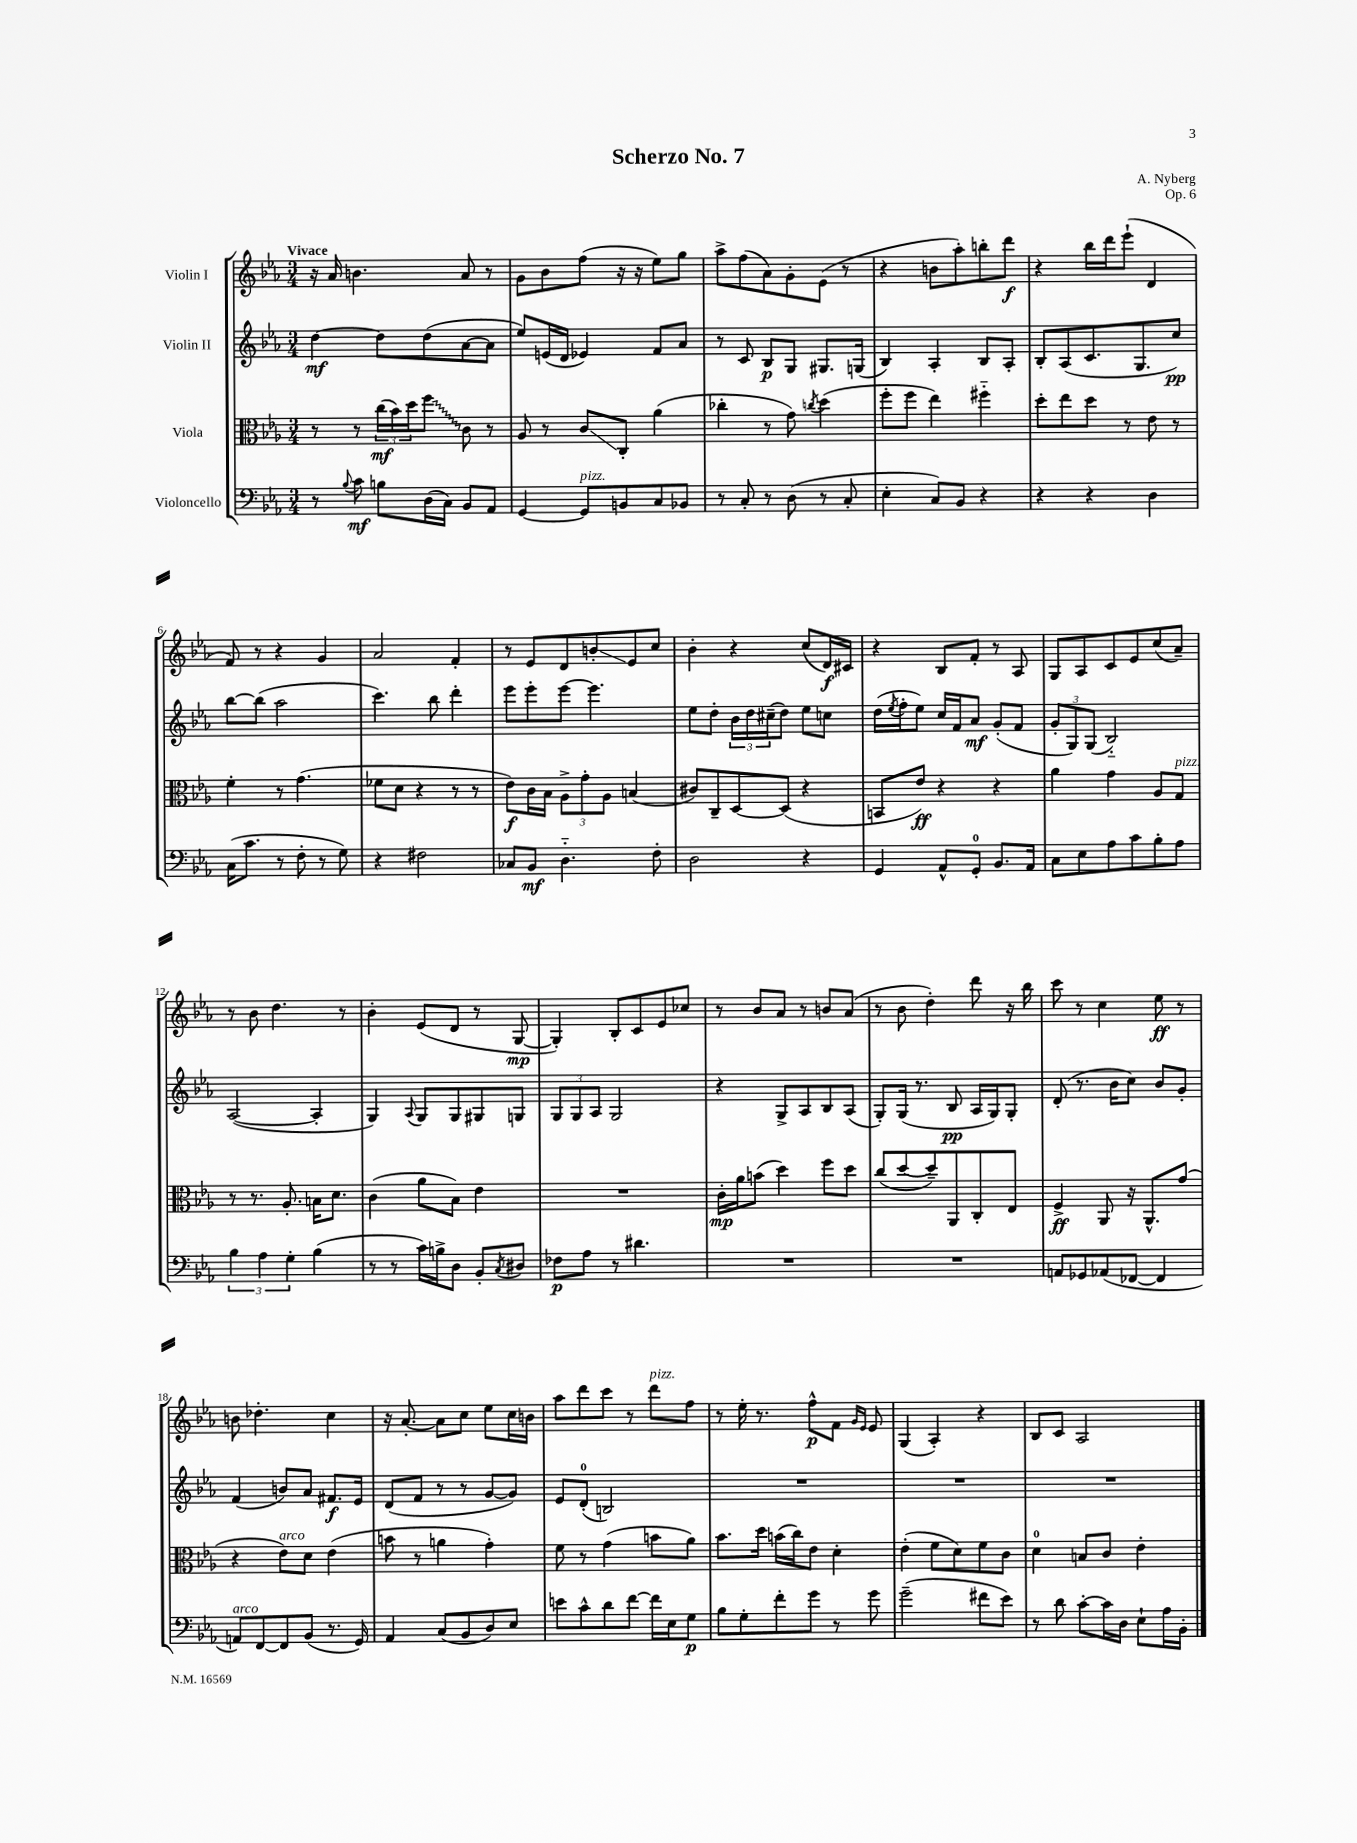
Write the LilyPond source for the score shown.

\header { title = "Scherzo No. 7" composer = "A. Nyberg" opus = "Op. 6" }
<<
\new StaffGroup <<
\new Staff = "s0" \with { instrumentName = "Violin I" } {
    \clef treble \key ees \major \numericTimeSignature \time 3/4 \tempo "Vivace"
    r16 aes'16 b'4. aes'8 r8 |
    g'8 bes'8 f''8( r16 r16 ees''8) g''8 |
    aes''8-> f''8( aes'8) g'8-. ees'8( r8 |
    r4 b'8 aes''8-.) b''8-. d'''8\f |
    r4 bes''16 d'''16 ees'''8-!( d'4 |
    f'8) r8 r4 g'4 |
    aes'2 f'4-. |
    r8 ees'8 d'8 b'8-.\glissando ees'8 c''8 |
    bes'4-. r4 c''8( d'16\f) cis'16 |
    r4 bes8 f'8-. r8 aes8 |
    g8 aes8 c'8 ees'8 c''8( aes'8--) |
    r8 bes'8 d''4. r8 |
    bes'4-. ees'8( d'8 r8 g8~\mp |
    g4-.) bes8-. c'8 ees'8 ces''8 |
    r8 bes'8 aes'8 r8 b'8 aes'8( |
    r8 bes'8 d''4-.) d'''8 r16 bes''16 |
    c'''8 r8 c''4 ees''8\ff r8 |
    b'8 des''4.-. c''4 |
    r16 aes'8.~-. aes'8 c''8 ees''8 c''16 b'16 |
    aes''8 d'''8 c'''8 r8 d'''8^\markup { \italic "pizz." } f''8 |
    r8 ees''16-. r8. f''8-^\p f'8 \grace { g'16 ees'16 } ees'8 |
    g4( aes4-.) r4 |
    bes8 c'8 aes2 \bar "|." |
}
\new Staff = "s1" \with { instrumentName = "Violin II" } {
    \clef treble \key ees \major \numericTimeSignature \time 3/4
    d''4~\mf d''8 d''8( aes'8~ aes'8 |
    ees''8) e'16( d'16 ees'4) f'8 aes'8 |
    r8 c'8 bes8\p g8 gis8. g16( |
    bes4) aes4-. bes8 aes8-. |
    bes8-. aes8( c'8. g8. c''8\pp) |
    bes''8~ bes''8( aes''2 |
    c'''4.) bes''8 d'''4-. |
    ees'''8 ees'''8-. ees'''8~ ees'''4. |
    ees''8 d''8-. \tuplet 3/2 { bes'16 d''16 cis''16--( } d''8) ees''8 c''8 |
    d''16( \acciaccatura { ees''8 } f''16-. ees''8) c''16 f'16 aes'8\mf g'8-.( f'8 |
    \tuplet 3/2 { g'8-. g8) g8( } bes2-_) |
    aes2~( aes4-. |
    g4) \appoggiatura { aes8 } g8 g8 gis8 g8 |
    \tuplet 3/2 { g8 g8 aes8 } g2 |
    r4 g8-> aes8 bes8 aes8( |
    g8-.) g16( r8. bes8\pp aes16 g16) g8-. |
    d'8-.( r8. bes'16 c''8) bes'8 g'8-. |
    f'4( b'8) aes'8 fis'8.\f ees'16 |
    d'8( f'8 r8 r8 g'8~ g'8) |
    ees'8 d'8-0-.( b2) |
    R2. |
    R2. |
    R2. \bar "|." |
}
\new Staff = "s2" \with { instrumentName = "Viola" } {
    \clef alto \key ees \major \numericTimeSignature \time 3/4
    r8 r8 \tuplet 3/2 { c''16\mf( bes'16) d''16 } \once \override Glissando.style = #'zigzag f''8\glissando c'8 r8 |
    aes8 r8 c'8\glissando c8-. aes'4( |
    ces''4-. r8 g'8) \acciaccatura { c''8 } d''4( |
    f''8-. f''8 ees''4) fis''4-_ |
    d''8-. ees''8 d''8 r8 ees'8 r8 |
    f'4-. r8 g'4.( |
    fes'8 d'8 r4 r8 r8 |
    ees'8\f) c'16 bes16 \tuplet 3/2 { aes8-> g'8-. aes8 } b4( |
    cis'8) c8-- d8~ d8( r4 |
    b,8 ees'8\ff) r4 r4 |
    aes'4 g'4 aes8 g8^\markup { \italic "pizz." } |
    r8 r8. aes8.-. b16 d'8. |
    c'4( aes'8 bes8) ees'4 |
    R2. |
    c'16-.\mp aes'16 b'8( d''4) f''8 d''8 |
    c''8( d''8~ d''8--) aes,8 c8-. ees8 |
    f4->\ff aes,8 r16 aes,8.-^ g'8( |
    r4 ees'8^\markup { \italic "arco" }) d'8 ees'4( |
    b'8 r8 a'4 g'4-.) |
    f'8 r8 g'4( b'8 aes'8) |
    bes'8. d''16 b'16( c''16) ees'8 d'4-. |
    ees'4-.( f'8 d'8) f'8 c'8 |
    d'4-0 b8 c'8 ees'4-. \bar "|." |
}
\new Staff = "s3" \with { instrumentName = "Violoncello" } {
    \clef bass \key ees \major \numericTimeSignature \time 3/4
    r8 \appoggiatura { bes8 } c'8\mf b8 d16( c16) bes,8 aes,8 |
    g,4~ g,8^\markup { \italic "pizz." } b,8 c8 bes,8 |
    r8 c8-. r8 d8( r8 c8-. |
    ees4-. c8) bes,8 r4 |
    r4 r4 d4 |
    c16( c'8. r8 f8-. r8 g8) |
    r4 fis2 |
    ces8 bes,8\mf d4.-_ f8-. |
    d2 r4 |
    g,4 aes,8-^ g,8-0-. bes,8. aes,16 |
    c8 ees8 aes8 c'8 bes8-. aes8 |
    \tuplet 3/2 { bes4 aes4 g4-. } bes4( |
    r8 r8 c'16) b16-> d8 bes,8-. \acciaccatura { c8 } dis8 |
    fes8\p aes8 r8 dis'4. |
    R2. |
    R2. |
    a,8 ges,8 aes,8( fes,8~ fes,4 |
    a,8^\markup { \italic "arco" }) f,8~ f,8 bes,8( r8. g,16) |
    aes,4 c8( bes,8 d8) ees8 |
    e'8 c'8-^ d'8 f'8~ f'16 ees16 g8\p |
    bes8 g8-. f'8-. g'8 r8 g'8 |
    g'2--( fis'8 ees'8) |
    r8 d'8 c'8~-. c'16 d16 ees8-! aes16 bes,16-. \bar "|." |
}
>>
>>
